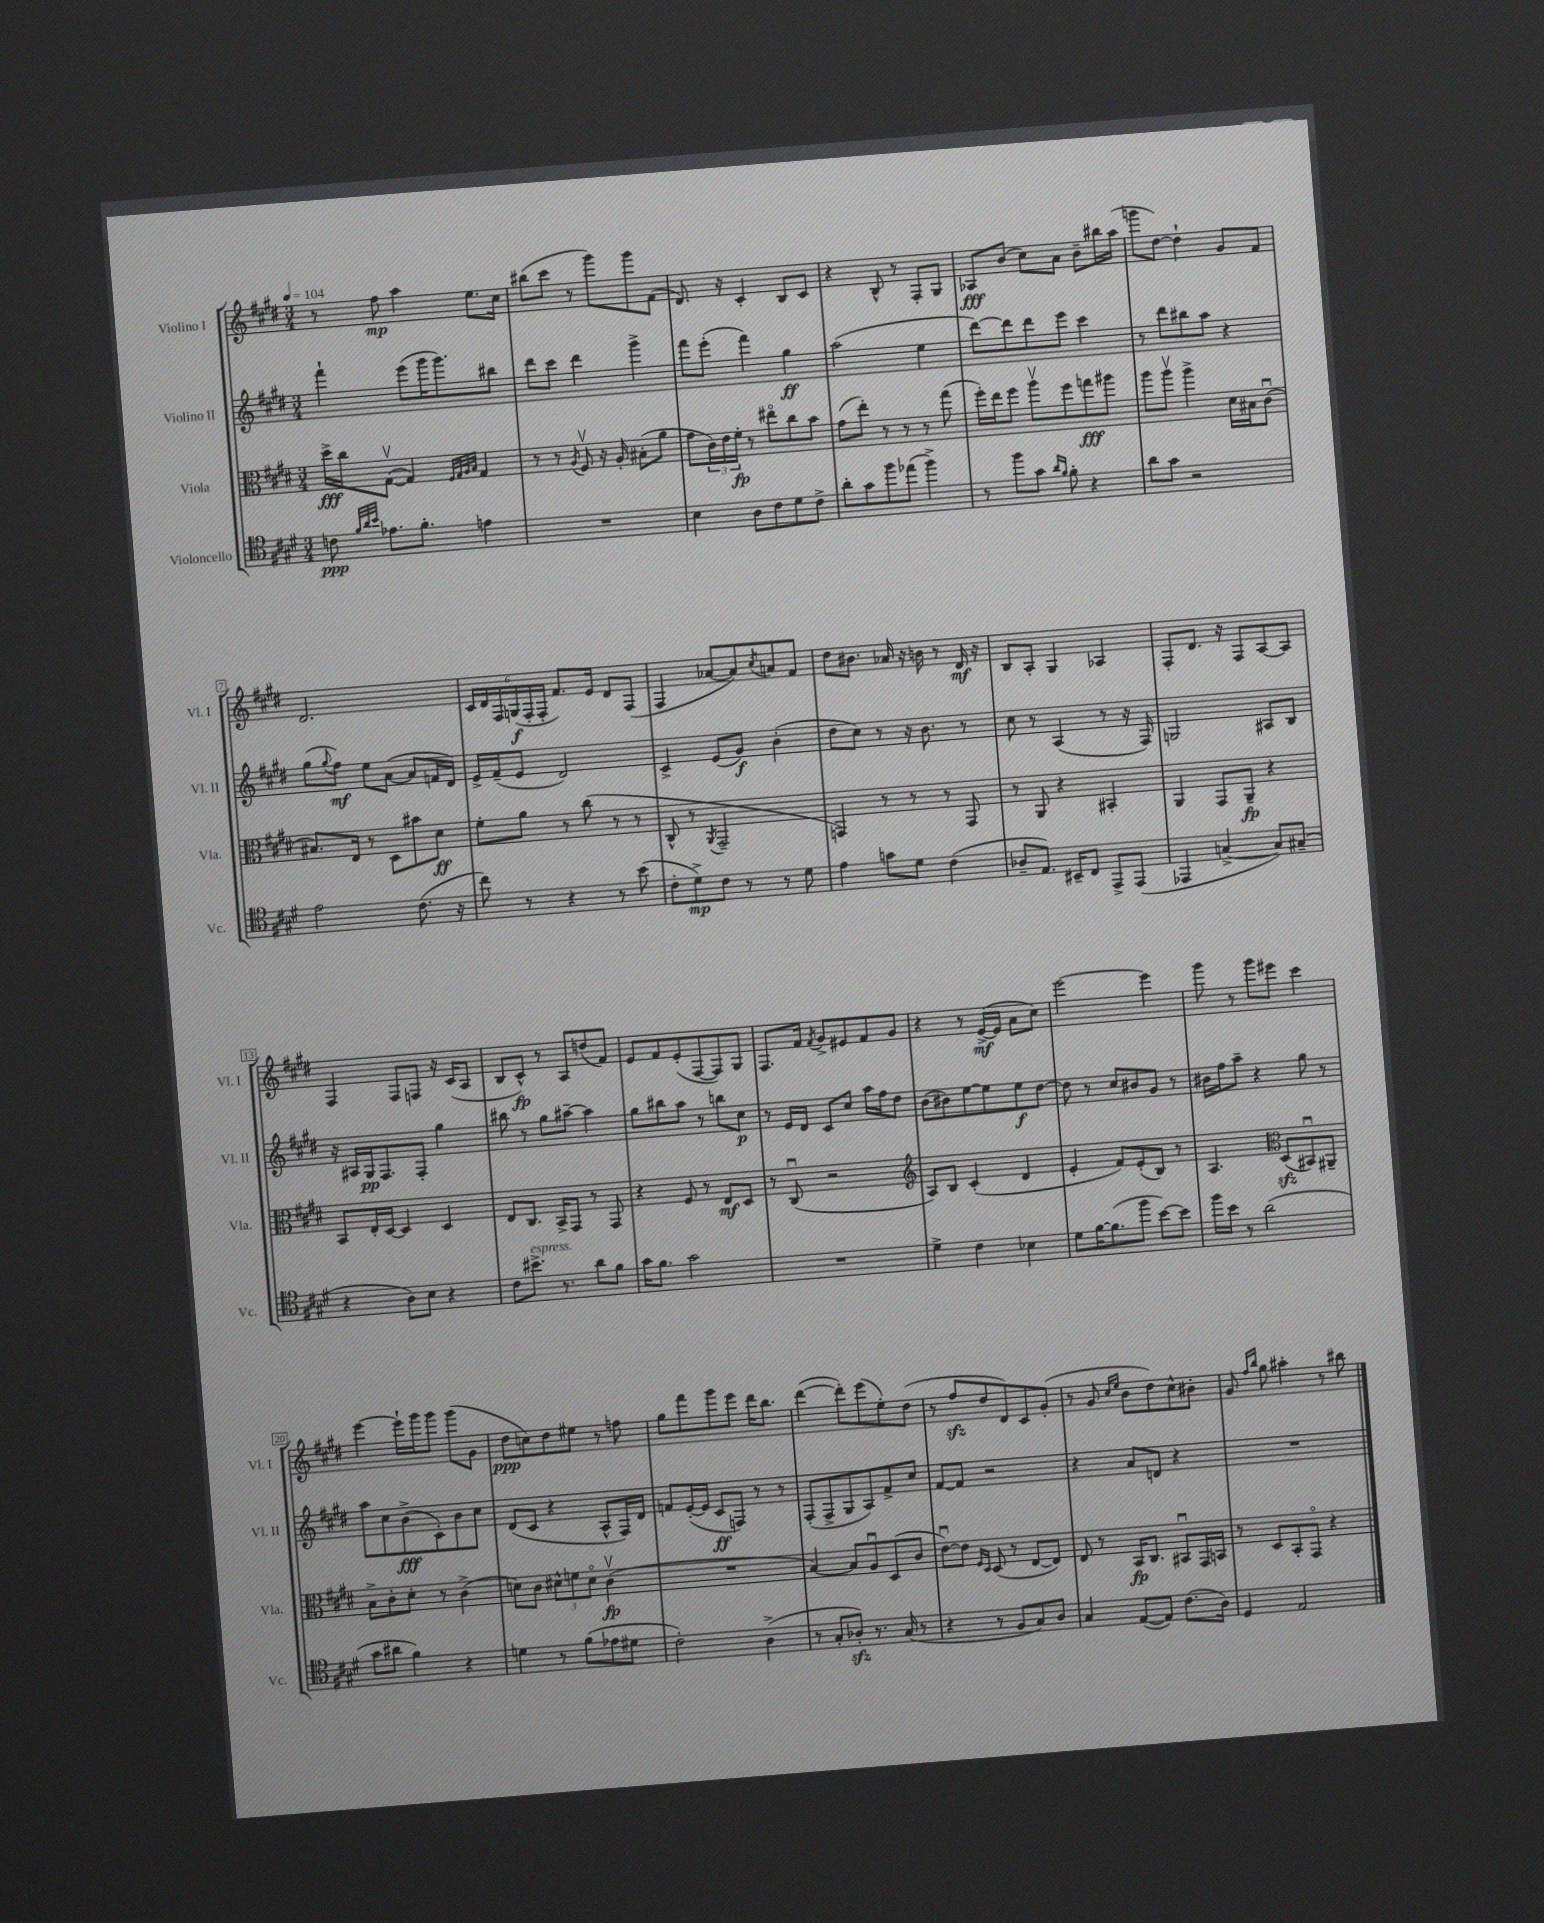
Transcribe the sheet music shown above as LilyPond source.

<<
\new StaffGroup <<
\new Staff = "s0" \with { instrumentName = "Violino I" shortInstrumentName = "Vl. I" } {
    \clef treble \key e \major \numericTimeSignature \time 3/4 \tempo 4 = 104
    r8 fis''8\mp a''4 e''8. cis''16 |
    bis''8( cis'''8 r8 gis'''8) gis'''8 fis'8( |
    dis'8.) r16 cis'4-. b8 cis'8 |
    r4 b8-^ r8 fis8-. gis8 |
    aes8\fff b'8( cis''8) a'8 b'8-- bis''16 a''16( |
    g'''8 dis''8~) dis''4-! gis'8 fis'8 |
    dis'2. |
    \tuplet 6/4 { cis'16 dis'16 fis16 g16\f( fis16-. fis16-. } fis'8.) e'16 dis'8 fis8( |
    fis4 aes'8~ aes'8) \acciaccatura { cis''8 } a'8 fis'8 |
    dis''8 bis'8. aes'16 r16 b'16 r8 dis'16\mf r16 |
    b8 a8-. gis4 aes4 |
    fis8-. dis'8. r16 fis8 a8~ a8 |
    fis4 fis8 f8 r16 cis'16( a8 |
    b8 cis'8-^\fp) r8 a8 d''8( fis'8) |
    e'8 fis'8 e'8-.( fis8~ fis8) gis8 |
    fis8. fis'16 \acciaccatura { fis'8 } gis'8-> eis'8 fis'8 gis'8 |
    r4 r8 e'16~->\mf( e'16 a'8 cis''8) |
    e'''2~ e'''4 |
    gis'''8 r8 gis'''8 eis'''8 cis'''4 |
    e'''4~ e'''16-! gis'''16 gis'''8 gis'''8( gis'8 |
    dis''8\ppp c''8) dis''8 eis''8 r8 f''8 |
    gis''8 fis'''8 gis'''8 e'''8 dis'''16 b''8. |
    dis'''4~( dis'''8-.) e'''8( e''8-.) dis''8( |
    r8 fis''8\sfz dis''8 dis'8) cis'8 gis'8-.( |
    r8 gis'8 \grace { cis''16 e''16 } b'8 dis''8) cis''8-^ bis'8-. |
    gis'8 \grace { fis''16 b''16 } gis''8 ais''4-. r8 bis''8 \bar "|." |
}
\new Staff = "s1" \with { instrumentName = "Violino II" shortInstrumentName = "Vl. II" } {
    \clef treble \key e \major \numericTimeSignature \time 3/4
    fis'''4-! e'''8( gis'''16 gis'''8.) bis''8 |
    dis'''8 cis'''8 dis'''4 gis'''4-> |
    fis'''8 e'''8-.( fis'''4) gis''4\ff |
    a''2( e''4 |
    dis'''8~) dis'''8 dis'''8 e'''8 cis'''4 |
    r8 dis'''8 bis''8 a''8 r4 |
    gis''8( \appoggiatura { gis''8 } fis''8\mf) e''8 a'8~( a'8 f'16 dis'16) |
    e'16-> fis'16--( e'8 dis'2) |
    cis'4-> e'8( gis'8\f) b'4-.( |
    dis''8 cis''8) r8 r16 b'8. r8 |
    cis''8 r8 a4( r8 r16 fis16) |
    g2 ais8 b8 |
    r16 ais16 gis16\pp fis8. fis8-. gis''4 |
    bis''8 r8 gis''8 ais''8~-- ais''4 |
    gis''8 bis''8 a''8 r8 b''8 cis''8\p |
    r8 e'16 dis'16 cis'8 cis''8 a''16 fis''16 dis''8 |
    b'8( bis'8) e''8~ e''8 e''8\f dis''8~ |
    dis''8 r8 cis''8 bis'8 gis'8 r8 |
    bis'16 fis''16 a''8-- r4 gis''8 r8 |
    a''8 cis''8 b'8->\fff( cis'8-.) b'8 cis''8 |
    dis'8( cis'8 r4 a8-^ fis16) dis'16 |
    f'8 e'16~-.( e'16 cis'8\ff f8) r8 r8 |
    fis8-.( fis8-> gis8 a8) fis'8-> cis''8 |
    fis'8~ fis'8 r2 |
    r4 a'8 d'8 r4 |
    R2. \bar "|." |
}
\new Staff = "s2" \with { instrumentName = "Viola" shortInstrumentName = "Vla." } {
    \clef alto \key e \major \numericTimeSignature \time 3/4
    dis''16->\fff cis''16 gis8~\upbow( gis4) \grace { fis32 gis32 a32 b32 } gis4 |
    r8 r8 \acciaccatura { a8 } fis8\upbow r16 a16-. bis8-.( a'8 |
    gis'8 \tuplet 3/2 { cis'16) e'16 fis'16-.\fp } r8 eis''8\flageolet cis''8 b'8 |
    gis'8( e''8-.) r8 r8 r8 gis''8( |
    fis''16-.) e''16 fis''8 a''8\upbow fis''8 g''8\fff ais''8 |
    a''8 a''8\upbow a''4-> dis'16 bis16 cis'8\downbow( |
    bis8.) e16 r8 dis8 bis'8 dis'8\ff |
    fis'8-. a'8 r8 cis''8( r8 r8 |
    cis8-^ r8 \acciaccatura { a,8 } gis,2-- |
    g,4) r8 r8 r8 g,8 |
    r8 a,8 r4 bis,4-. |
    a,4 gis,8 a,8--\fp r4 |
    b,8 e16-. dis16~ dis4 dis4 |
    e8 cis8. b,16-> gis,8 r8 gis,8 |
    r4 fis8 r8 e8\mf dis8 |
    r8 cis8\downbow( r2 |
    \clef treble a8) b8 cis'4-.( dis'4 |
    e'4-. fis'8) e'8-.( b8) r8 |
    a4. \clef alto dis8\sfz( bis,8\downbow) ais,8-- |
    b8-> cis'8-. dis'8-. r8 cis'4->( |
    d'8) cis'8 \tuplet 3/2 { dis'8-^ f'8 dis'8\flageolet } cis'4\upbow\fp( |
    R2. |
    b4~) b8 a8\downbow dis8( cis'8 |
    e'8~\downbow) e'8 \grace { fis16 dis16 } dis8( r8 e8~ e8) |
    e8 r8 b,16\fp cis8. bis,8\downbow gis,16 b,16 |
    r8 dis8 b,8-. gis,8\flageolet r4 \bar "|." |
}
\new Staff = "s3" \with { instrumentName = "Violoncello" shortInstrumentName = "Vc." } {
    \clef tenor \key e \major \numericTimeSignature \time 3/4
    c'8\ppp \grace { fis'32 a'32 b'32 } ees'8. fis'8.-. e'4 |
    R2. |
    b4 a8 cis'8 dis'8 cis'8-> |
    a'8-. gis'8 fis''8 ees''8( fis''4->) |
    r8 fis''8 gis'8 \grace { a'16 fis'16 } fis'8-. r4 |
    a'8 gis'8 r2 |
    e'2 cis'8.( r16 |
    cis''8) r8 r4 r8 b'8( |
    cis'8-. dis'8->\mp) cis'8 r8 r8 dis'8 |
    e'4 g'8 dis'8 cis'4( |
    aes8-- e8.) bis,16-- cis8 e,8-> e,8( |
    ees,4 g4~-> g8) gis8--( |
    r4 a8) b8 r4 |
    cis'8 bis'8.->^\markup { \italic "espress." } r8. a'8 fis'8 |
    gis'16 fis'8. gis'2 |
    R2. |
    dis'4-> cis'4 bes4 |
    dis'8 fis'16~ fis'8.( fis''8 b'8~) b'8 |
    fis''16 b'16 r8 a'2( |
    gis'8 ais'8 fis'4) r4 |
    d'4 r8 fis'8( ees'8 dis'8 |
    cis'2-.) a4->( |
    r8 gis8-. aes8-.\sfz) r8. gis16( r8 |
    r4 r8 fis8 gis8) a8 |
    gis4 e8~( e8) cis'8.( a16) |
    dis4 e2 \bar "|." |
}
>>
>>
\layout { \context { \Score \override BarNumber.stencil = #(make-stencil-boxer 0.1 0.3 ly:text-interface::print) } }
